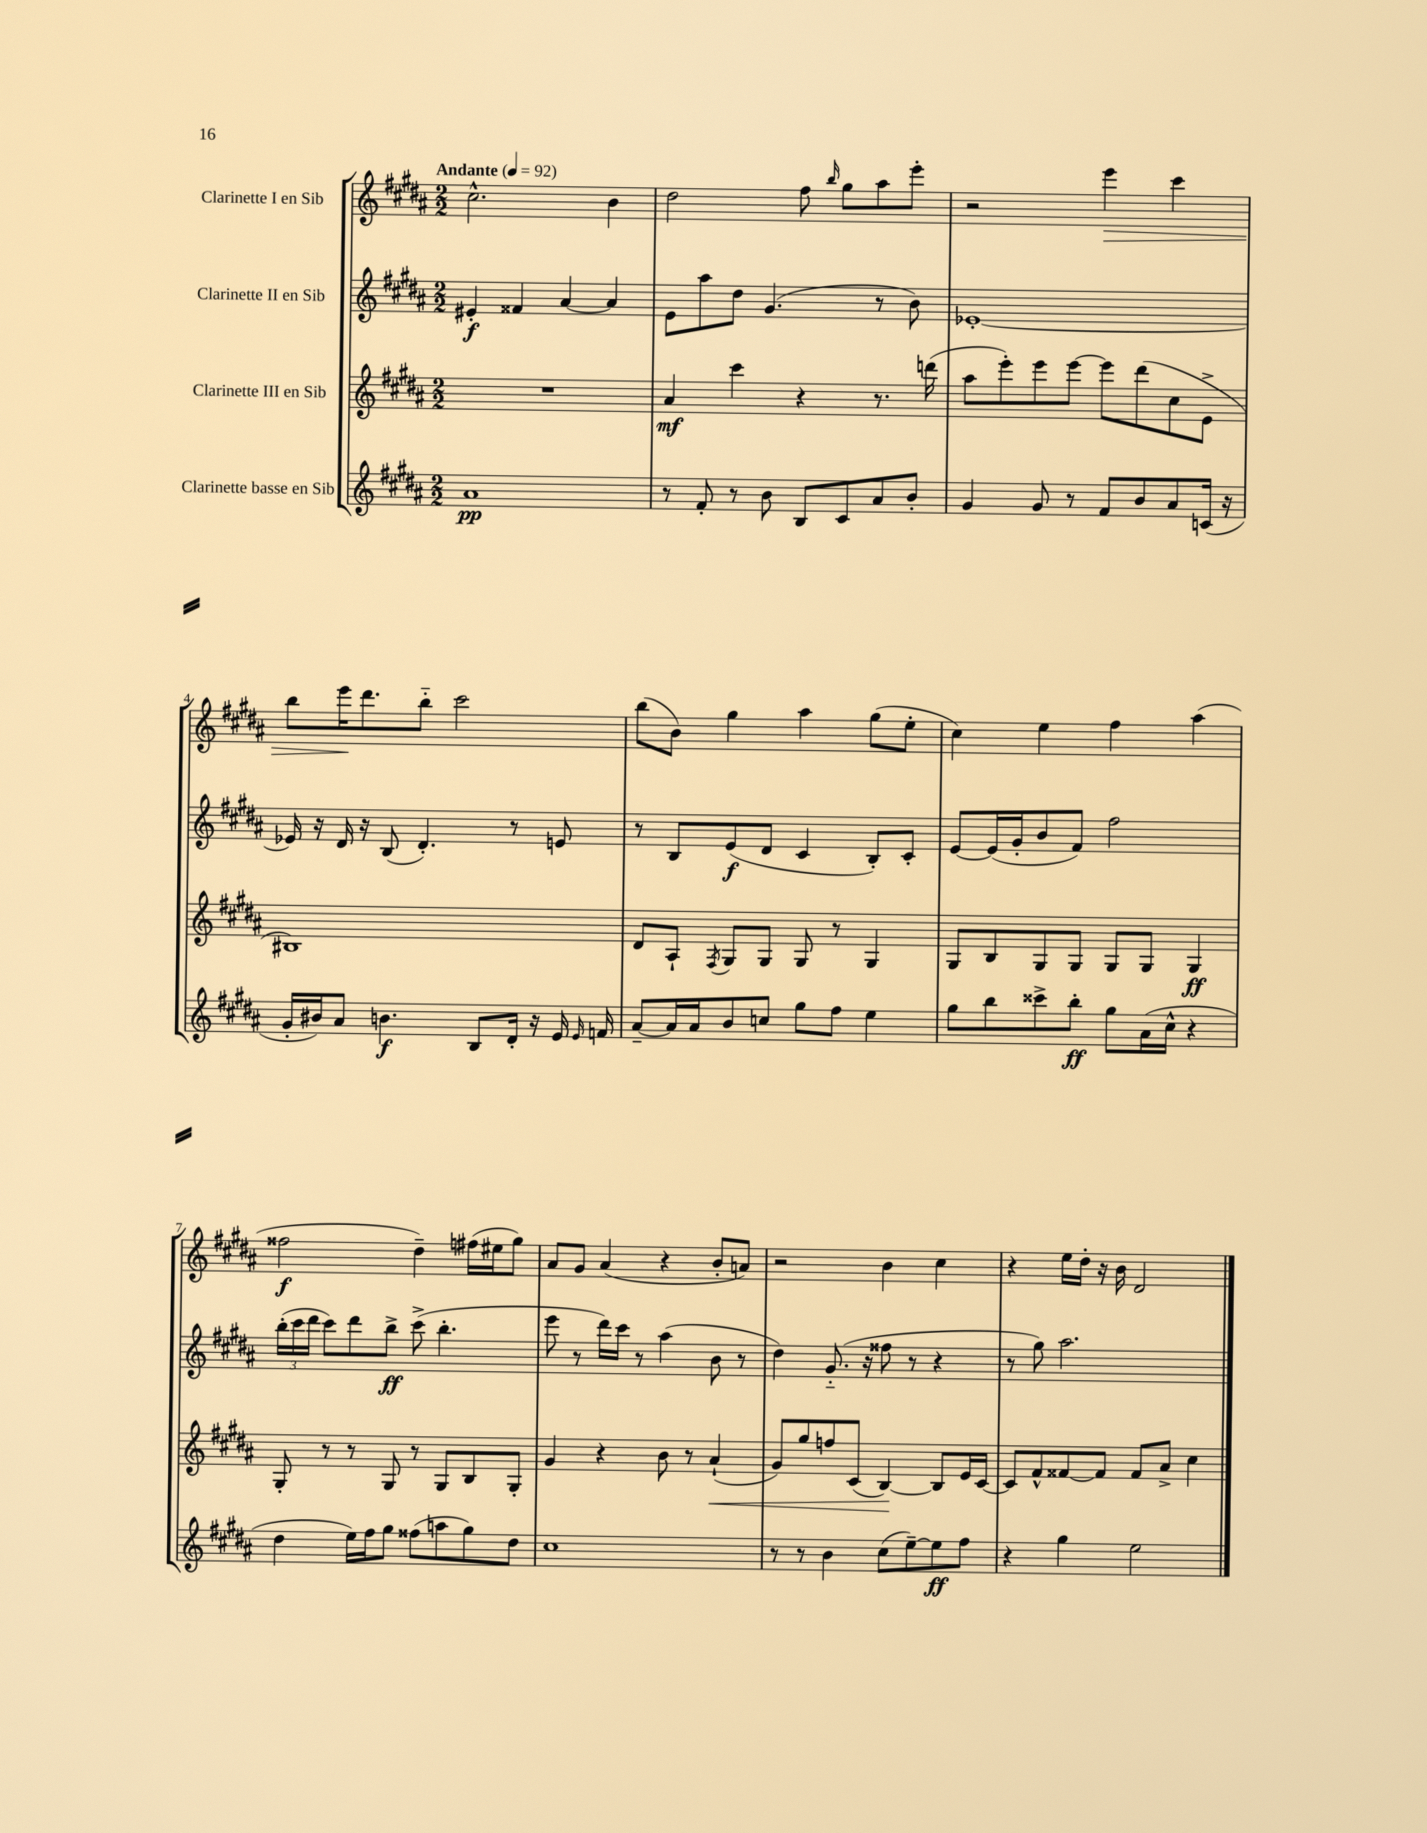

**kern	**kern	**kern	**kern
*staff4	*staff3	*staff2	*staff1
*clefG2	*clefG2	*clefG2	*clefG2
*k[f#c#g#d#a#]	*k[f#c#g#d#a#]	*k[f#c#g#d#a#]	*k[f#c#g#d#a#]
*M2/2	*M2/2	*M2/2	*M2/2
*MM92	*MM92	*MM92	*MM92
1a#	1r	4e#'	2.cc#^^
.	.	4f##	.
.	.	[4a#	.
.	.	4a#]	4b
=	=	=	=
8r	4a#	8e	2dd#
8f#'	.	8aa#	.
8r	4ccc#	8dd#	.
8b	.	(4.g#	.
8B	4r	.	8ff#
.	.	.	16qqbb
8c#	.	.	8gg#
8a#	8.r	8r	8aa#
8b'	.	8b)	8eee'
.	(16ddd	.	.
=	=	=	=
4g#	8aa#	[1e-'	2r
.	8eee')	.	.
8g#	8eee	.	.
8r	[8eee	.	.
8f#	8eee]	.	4eee
8b	(8ddd#	.	.
8a#	8cc#	.	4ccc#
(16c	8e^	.	.
16r	.	.	.
=	=	=	=
16g#'	1B#)	16e-]	8bb
16b#)	.	16r	.
8a#	.	16d#	16eee
.	.	16r	8.ddd#
4.b	.	(8B	.
.	.	4.d#')	8bb'~
.	.	.	2ccc#
8B	.	.	.
16d#'	.	8r	.
16r	.	.	.
16e	.	8e	.
16qqe	.	.	.
16f	.	.	.
=	=	=	=
[8a#~	8d#	8r	(8bb
16a#]	8A#`	8B	8b)
16a#	.	.	.
.	8qF#	.	.
8b	8G#	(8e	4gg#
8cc	8G#	8d#	.
8gg#	8G#	4c#	4aa#
8ff#	8r	.	.
4ee	4G#	8B')	(8gg#
.	.	8c#'	8ee'
=	=	=	=
8gg#	8G#	[8e	4cc#)
8bb	8B	(16e]	.
.	.	16g#'	.
8ccc##^	8G#	8b	4ee
8bb'	8G#	8f#)	.
8gg#	8G#	2ff#	4ff#
(16a#	8G#	.	.
16cc#^^	.	.	.
4r	4G#	.	(4aa#
=	=	=	=
4dd#	8G#'	(24bb'	2ff##
.	.	24ccc#	.
.	.	24ddd#	.
.	8r	8ccc#)	.
16ee)	8r	8ddd#	.
16ff#	.	.	.
8gg#	8G#	8bb^	.
(8ff##	8r	(8ccc#^	4dd#~)
8aa	8G#	4.bb'	.
8gg#)	8B	.	(16ff#
.	.	.	16ee#
8dd#	8G#'	.	8gg#)
=	=	=	=
1cc#	4g#	8eee	8a#
.	.	8r	8g#
.	4r	16ddd#)	(4a#
.	.	16ccc#	.
.	.	8r	.
.	8b	(4aa#	4r
.	8r	.	.
.	(4a#`	8b	8b'
.	.	8r	8a)
=	=	=	=
8r	8g#)	4dd#)	2r
8r	8gg#	.	.
4b	8ff	(8.g#'~	.
.	(8c#	.	.
.	.	16r	.
(8cc#	[4B)	8ff##	4b
[8ee~)	.	8r	.
8ee]	8B]	4r	4cc#
8ff#	16e	.	.
.	[16c#	.	.
=	=	=	=
4r	8c#]	8r	4r
.	8f#^^	8gg#)	.
4gg#	[8f##	2.aa#	16ee
.	.	.	16dd#'
.	8f##]	.	16r
.	.	.	16b
2ee	8f##	.	2d#
.	8a#^	.	.
.	4cc#	.	.
==	==	==	==
*-	*-	*-	*-
